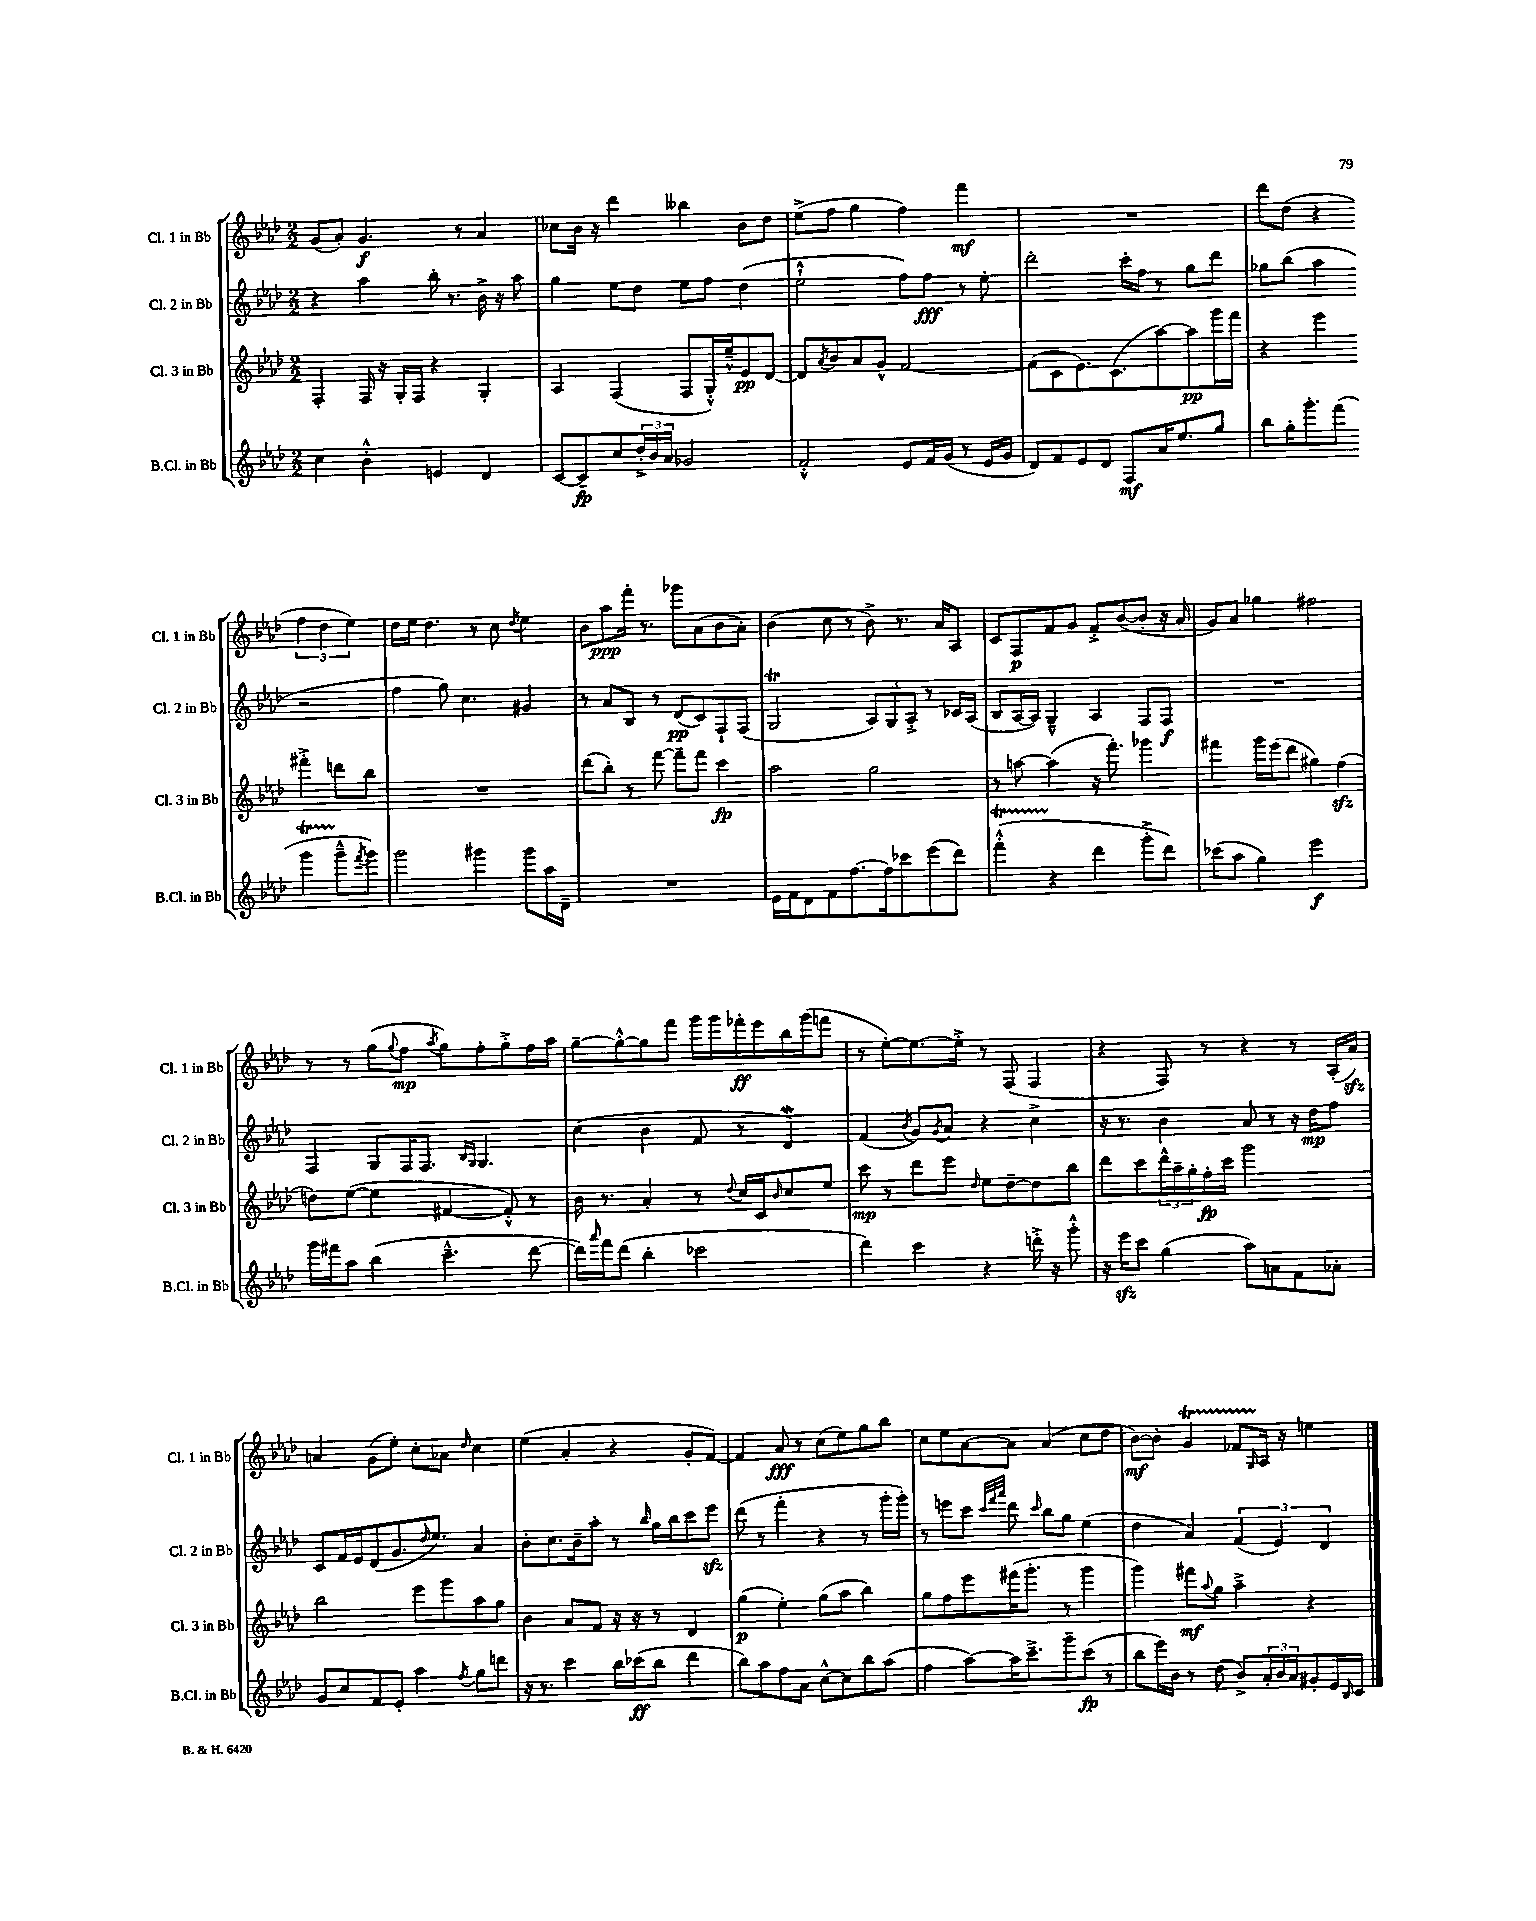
<<
\new StaffGroup <<
\new Staff = "s0" \with { instrumentName = "Cl. 1 in Bb" shortInstrumentName = "Cl. 1 in Bb" } {
    \clef treble \key aes \major \numericTimeSignature \time 2/2
    g'8( aes'8-.) g'4.\f r8 aes'4 |
    ces''8 bes'16 r16 des'''4 beses''4 bes'8 des''8 |
    ees''8->( f''8 g''4 f''4) f'''4\mf |
    R1 |
    des'''8 des''8( r4 \tuplet 3/2 { f''4 des''4 ees''4) } |
    des''16 ees''16 des''4. r8 c''8 \acciaccatura { des''8 } ees''4 |
    bes'8 aes''8\ppp f'''16-. r8. ges'''8 aes'8( bes'8 aes'8-.) |
    bes'4( c''8 r8 bes'8->) r8. aes'16 aes8 |
    c'8 f8\p f'8 g'8 f'8-.-> bes'8~( bes'8-. r16 aes'16 |
    g'8) aes'8 ges''4 fis''2 |
    r8 r8 g''8( \appoggiatura { g''8 } f''8\mp \acciaccatura { aes''8 } g''8) f''8-. g''8-.-> f''16 aes''16 |
    g''8~-- g''8~-.-^ g''8 f'''8 g'''16 g'''16 fes'''16-.\ff ees'''16 bes''16 g'''16( f'''8 |
    r8 ees''8~-.) ees''8.~ ees''16-.-> r8 f8( f4 |
    r4 f8) r8 r4 r8 aes16-.( aes'16\sfz) |
    a'4 g'8( ees''8-.) c''8-. aes'8 \grace { des''16 } c''4 |
    ees''4( aes'4-. r4 g'8-. f'8~) |
    f'4 aes'8\fff r8 c''8( ees''8) g''8 bes''8 |
    c''8 ees''8 aes'8~ aes'8 aes'4( c''8 des''8 |
    bes'8~\mf) bes'8-. g'4\startTrillSpan fes'8 \grace { g16 } aes16\stopTrillSpan r16 e''4 \bar "|." |
}
\new Staff = "s1" \with { instrumentName = "Cl. 2 in Bb" shortInstrumentName = "Cl. 2 in Bb" } {
    \clef treble \key aes \major \numericTimeSignature \time 2/2
    r4 aes''4 bes''16-. r8. bes'16-> r16 aes''8 |
    g''4 ees''8 des''8 ees''8 f''8 des''4( |
    ees''2-!-^ f''8) f''8\fff r8 ees''8-. |
    des'''2-. c'''16-. f''16 r8 g''8 des'''8 |
    ges''8 bes''8( aes''4 r2 |
    f''4 g''8) c''4. gis'4 |
    r8 aes'8 bes8 r8 des'8\pp( c'8) f8-! f8( |
    g2\trill \tuplet 3/2 { aes8) g8 aes8-.-> } r8 ces'16 aes16( |
    bes8 aes16~ aes16) g4---^ aes4 f8 f8\f |
    R1 |
    f4 g8 f16 f8. \grace { bes16 g16 } g4. |
    c''4( bes'4 f'8 r8 des'4\mordent) |
    f'4( \acciaccatura { bes'8 } g'8) \acciaccatura { g'8 } aes'8 r4 c''4-> |
    r16 r8. bes'4 aes'8 r8 r16 des''16\mp f''8 |
    c'8 f'16 ees'16 des'8( g'8. \grace { des''16 } ees''8.) aes'4 |
    bes'8-. c''8. bes'16-- aes''8-. r8 \grace { bes''16 } g''16 bes''16 c'''8 ees'''8\sfz |
    des'''8( r8 f'''4-. r4 r8 g'''16-. g'''16-.) |
    r8 e'''8 c'''8 \grace { c'''32 f'''32 aes'''32 } des'''8 \grace { c'''16 } bes''8 g''8 ees''4( |
    des''4 aes'4) \tuplet 3/2 { f'4( ees'4) des'4 } \bar "|." |
}
\new Staff = "s2" \with { instrumentName = "Cl. 3 in Bb" shortInstrumentName = "Cl. 3 in Bb" } {
    \clef treble \key aes \major \numericTimeSignature \time 2/2
    f4-. f16 r16 g16-. f16 r4 g4-. |
    aes4 f4( f8 g16-.-^) ees''16---^ ees'8\pp des'8~ |
    des'8 \acciaccatura { aes'8 } bes'8 aes'8 g'8-^ f'2~ |
    f'8( c'8 ees'8.) c'8.( aes''8~) aes''8\pp g'''16 f'''16 |
    r4 ees'''4 fis'''4-.-> d'''8 bes''8 |
    R1 |
    des'''8( bes''8-.) r8 f'''8~ f'''8-- f'''8 c'''4\fp |
    aes''2 g''2 |
    r8 a''8~ a''4( r16 f'''8.-.) ges'''4 |
    fis'''4 g'''16 ees'''16( des'''8 gis''4) f''4\sfz( |
    d''8) ees''8~( ees''4 fis'4~ fis'8-.-^) r8 |
    bes'16 r8. aes'4-. r8 \appoggiatura { des''8 } c''16 c'16 \grace { bes'16 } c''8 ees''8 |
    c'''8\mp r8 des'''8 ees'''8 \grace { des''16 } ees''8 des''8~-- des''8 bes''8 |
    des'''8 c'''8 \tuplet 3/2 { des'''16-^ aes''16-- g''16-. } f''16-.\fp c'''16 g'''2 |
    bes''2 ees'''8 g'''8 aes''8 g''8 |
    bes'4 aes'8 f'8 r16 r16 r8 des'4 |
    g''4\p( ees''4-.) g''8( aes''8 bes''4) |
    g''8 f''8 ees'''8 fis'''16( g'''8.-. r8 g'''4 |
    g'''4) fis'''8\mf \appoggiatura { aes''8 } g''8 aes''4---> r4 \bar "|." |
}
\new Staff = "s3" \with { instrumentName = "B.Cl. in Bb" shortInstrumentName = "B.Cl. in Bb" } {
    \clef treble \key aes \major \numericTimeSignature \time 2/2
    c''4 bes'4-.-^ e'4 des'4 |
    c'8~ c'8--\fp c''8 \tuplet 3/2 { des''16-.-> bes'16 aes'16 } ges'2 |
    f'2-.-^ ees'8 f'16 g'16( r8 ees'16 g'16 |
    des'8) f'8 ees'8 des'8 f8\mf aes'16 ees''8. g''8 |
    bes''8 g''16-. g'''8.-. f'''8( g'''4\startTrillSpan g'''8---^\stopTrillSpan \acciaccatura { f'''8 } g'''8) |
    g'''2 gis'''4 gis'''8 aes''16 des'16-- |
    R1 |
    ees'16 f'16 des'8 f'8 f''8.~ f''16 ces'''8 ees'''8( des'''8) |
    f'''4-.-^\startTrillSpan( r4\stopTrillSpan des'''4 g'''8-.-> des'''8) |
    ces'''8( aes''8 g''4) ees'''2\f |
    g'''16 fis'''16 aes''8 bes''4( c'''4.---^ des'''8~ |
    des'''16) \grace { aes'''16 } f'''16 des'''8( bes''4-. ces'''2 |
    des'''4) c'''4 r4 d'''16-.-> r16 g'''8-.-^ |
    r16 ees'''16\sfz c'''8 g''4( aes''8) a'8 f'8 aes'8-. |
    g'8 c''8 f'8 ees'8-. aes''4 \acciaccatura { f''8 } g''8 d'''8 |
    r16 r8. c'''4 bes''16 ces'''16\ff( bes''8 des'''4 |
    bes''8) aes''8 f''8 aes'8 c''8~-^ c''8 bes''8 aes''8( |
    f''4 aes''8~) aes''16 c'''8.---> g'''8-- c'''8\fp( r8 |
    bes''8 ees'''16) bes'16 r8 des''8( bes'8->) \tuplet 3/2 { aes'16-. bes'16 aes'16 } gis'8-. ees'16 \grace { bes16 } c'16 \bar "|." |
}
>>
>>
\layout { \context { \Score \remove "Bar_number_engraver" } }
